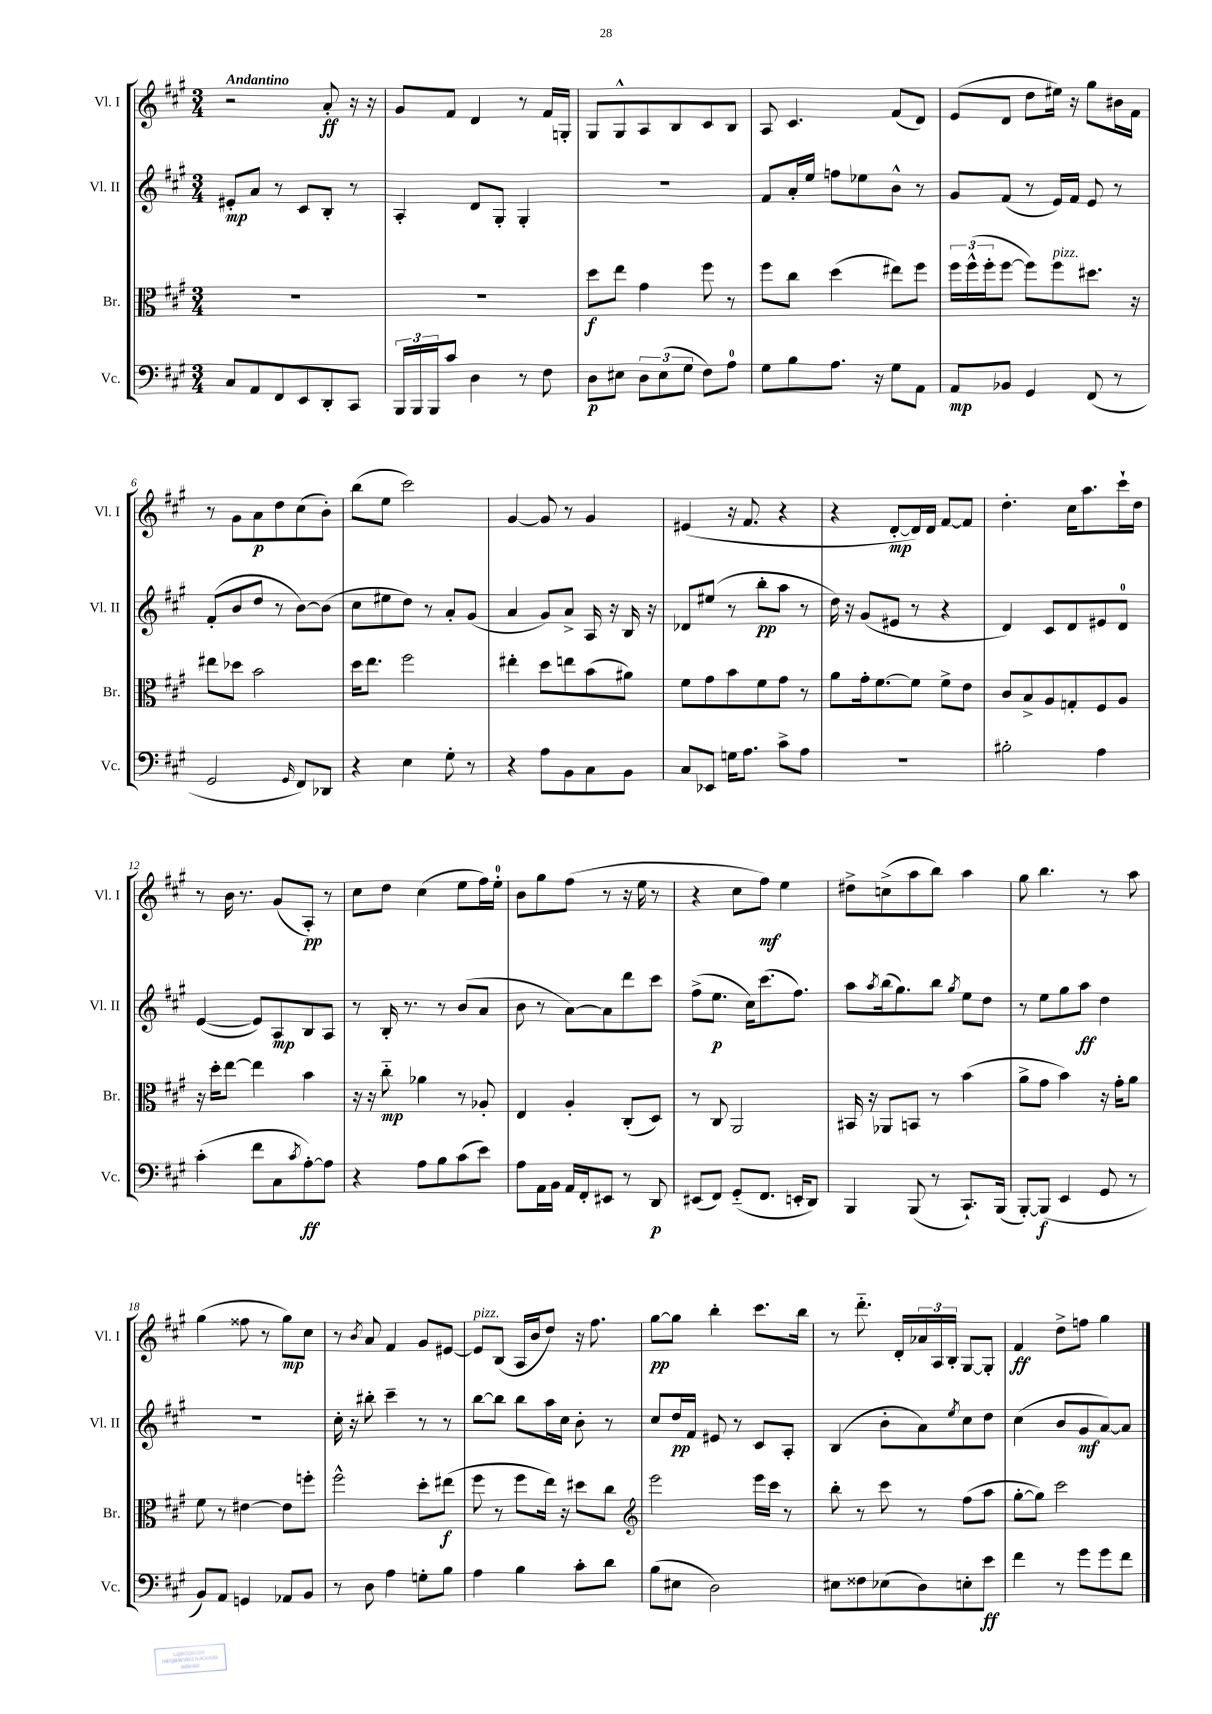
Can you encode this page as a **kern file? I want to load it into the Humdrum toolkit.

**kern	**dynam	**kern	**dynam	**kern	**dynam	**kern	**dynam
*part4	*part4	*part3	*part3	*part2	*part2	*part1	*part1
*staff4	*staff4	*staff3	*staff3	*staff2	*staff2	*staff1	*staff1
*I"Vc.	*	*I"Br.	*	*I"Vl. II	*	*I"Vl. I	*
*I'Vc.	*	*I'Br.	*	*I'Vl. II	*	*I'Vl. I	*
*clefF4	*	*clefC3	*	*clefG2	*	*clefG2	*
*k[f#c#g#]	*	*k[f#c#g#]	*	*k[f#c#g#]	*	*k[f#c#g#]	*
*M3/4	*	*M3/4	*	*M3/4	*	*M3/4	*
=1	=1	=1	=1	=1	=1	=1	=1
!	!	!	!	!	!	!LO:TX:a:B:t=Andantino	!
8C#/L	.	2.r	.	8e#X'/L	mp	2r	.
8AA/	.	.	.	8a/J	.	.	.
8FF#/	.	.	.	8r	.	.	.
8EE/	.	.	.	8c#/L	.	.	.
8DD'/	.	.	.	8B'/J	.	8a'/	ff
8CC#/J	.	.	.	8r	.	16r	.
.	.	.	.	.	.	16r	.
=2	=2	=2	=2	=2	=2	=2	=2
24BBB/LL	.	2.r	.	4A'/	.	8g#/L	.
24BBB/	.	.	.	.	.	.	.
24BBB/J	.	.	.	.	.	.	.
8c#/J	.	.	.	.	.	8f#/J	.
4D\	.	.	.	8d/L	.	4d/	.
.	.	.	.	8G#'/J	.	.	.
8r	.	.	.	4G#'/	.	8r	.
8F#\	.	.	.	.	.	16f#/LL	.
.	.	.	.	.	.	16Gn'/JJ	.
=3	=3	=3	=3	=3	=3	=3	=3
8D\L	p	8dd\L	f	2.r	.	8G#/L	.
8E#X\J	.	8ee\J	.	.	.	8G#^^/	.
12D\L	.	4g#\	.	.	.	8A/	.
(12E#\	.	.	.	.	.	.	.
.	.	.	.	.	.	8B/	.
12G#\J	.	.	.	.	.	.	.
8F#\L)	.	8ff#\	.	.	.	8c#/	.
8A\J	.	8r	.	.	.	8B/J	.
=4	=4	=4	=4	=4	=4	=4	=4
8G#\L	.	8ff#\L	.	8f#/L	.	8A/	.
8B\	.	8cc#\J	.	16a'/L	.	4.c#/	.
.	.	.	.	16ee/JJ	.	.	.
8.A\J	.	(4dd\	.	8ffn\L	.	.	.
.	.	.	.	8ee-X\	.	.	.
16r	.	.	.	.	.	.	.
8G#\L	.	8ee#X\L)	.	8b^^\J	.	(8f#/L	.
8AA\J	.	8ff#\J	.	8r	.	8d/J)	.
=5	=5	=5	=5	=5	=5	=5	=5
8AA/L	mp	24ff#\LL	.	8g#/L	.	(8e/L	.
.	.	(24ff#^^\	.	.	.	.	.
.	.	24ff#'\J	.	.	.	.	.
8BB-X/J	.	[8ff#\J	.	(8f#/J	.	8d/J	.
4GG#/	.	8ff#\L])	.	8r	.	8dd\L	.
!	!	!LO:TX:a:i:t=pizz.	!	!	!	!	!
.	.	8ff#\	.	16e/LL)	.	16ee#X\Jk)	.
.	.	.	.	16f#/JJ	.	16r	.
(8FF#/	.	8.dd#X\J	.	8e/	.	8gg#\L	.
8r	.	.	.	8r	.	16b#X\L	.
.	.	16r	.	.	.	16f#\JJ	.
!!LO:LB:g=z
=6	=6	=6	=6	=6	=6	=6	=6
2GG#/	.	8ee#X\L	.	(8f#'/L	.	8r	.
.	.	8dd-X\J	.	8b/	.	8g#\L	.
.	.	2b\	.	8dd/J	.	8a\	p
.	.	.	.	8r	.	8dd\	.
16qqGG#/	.	.	.	.	.	.	.
8FF#/L)	.	.	.	[8b\L)	.	(8cc#\	.
8DD-X/J	.	.	.	(8b\J]	.	8b'\J)	.
=7	=7	=7	=7	=7	=7	=7	=7
4r	.	16dd\KL	.	8cc#\L	.	(8bb\L	.
.	.	8.ee\J	.	.	.	.	.
.	.	.	.	8ee#X\	.	8ee\J	.
4E\	.	2ff#\	.	8dd\J)	.	2ccc#\)	.
.	.	.	.	8r	.	.	.
8G#'\	.	.	.	8a'/L	.	.	.
8r	.	.	.	(8g#/J	.	.	.
=8	=8	=8	=8	=8	=8	=8	=8
4r	.	4ee#X'\	.	4a/	.	[4g#/	.
8A\L	.	8dd\L	.	8g#/L)	.	8g#/]	.
8BB\	.	8een\	.	8a^/J	.	8r	.
8C#\	.	(8b\	.	16A/	.	4g#/	.
.	.	.	.	16r	.	.	.
8BB\J	.	8a#X\J)	.	16B/	.	.	.
.	.	.	.	16r	.	.	.
=9	=9	=9	=9	=9	=9	=9	=9
8C#/L	.	8f#\L	.	8d-X/L	.	(4e#X/	.
8EE-X/J	.	8g#\	.	(8ee#X/J	.	.	.
16Gn\KL	.	8b\	.	8r	.	16r	.
8.A\J	.	.	.	.	.	8.f#/	.
.	.	8f#\	.	8bb'\L	pp	.	.
8c#^\L	.	8g#\J	.	8aa\J	.	4r	.
8A\J	.	8r	.	8r	.	.	.
=10	=10	=10	=10	=10	=10	=10	=10
2.r	.	8a\L	.	16dd\)	.	4r	.
.	.	.	.	16r	.	.	.
.	.	16g#'\k	.	(8g#/L	.	.	.
.	.	[8.f#\	.	.	.	.	.
.	.	.	.	8e#X/J	.	[8d'/L	mp
.	.	8f#\J]	.	8r	.	16d/L])	.
.	.	.	.	.	.	16d/JJ	.
.	.	8f#^\L	.	4r	.	[8f#/L	.
.	.	8e\J	.	.	.	8f#/J]	.
=11	=11	=11	=11	=11	=11	=11	=11
2B#X'\	.	8c#/L	.	4d/)	.	4.dd'\	.
.	.	8B^/	.	.	.	.	.
.	.	8A/	.	8c#/L	.	.	.
.	.	8Gn'/	.	8d/	.	16cc#\KL	.
.	.	.	.	.	.	8.aa\	.
4A\	.	8F#/	.	8e#X/	.	.	.
.	.	8A/J	.	8d/J	.	16ccc#`\L	.
.	.	.	.	.	.	16dd\JJ	.
!!LO:LB:g=z
=12	=12	=12	=12	=12	=12	=12	=12
(4c#'\	.	16r	.	([4e/	.	8r	.
.	.	16dd'\KL	.	.	.	.	.
.	.	[8ee\J	.	.	.	16b\	.
.	.	.	.	.	.	8.r	.
8f#\L	.	4ee\]	.	8e/L])	.	.	.
8C#\	.	.	.	8A/	mp	(8g#/L	.
8qc#/	.	.	.	.	.	.	.
[8A'\)	ff	4b\	.	8B/	.	8A'/J)	pp
8A\J]	.	.	.	8A/J	.	8r	.
=13	=13	=13	=13	=13	=13	=13	=13
4r	.	16r	.	8r	.	8cc#\L	.
.	.	16r	.	.	.	.	.
.	.	8cc#\	mp	16B'/	.	8dd\J	.
.	.	.	.	8.r	.	.	.
8A\L	.	4a-X\	.	.	.	(4cc#\	.
8B\	.	.	.	8r	.	.	.
(8c#\	.	8r	.	(8b/L	.	8ee\L	.
8e\J)	.	8A-X'/	.	8a/J	.	16ff#\L)	.
.	.	.	.	.	.	16ee'\JJ	.
=14	=14	=14	=14	=14	=14	=14	=14
8A\L	.	4E/	.	8b\	.	8b\L	.
16AA\L	.	.	.	8r	.	8gg#\	.
16BB\JJ	.	.	.	.	.	.	.
16AA/LL	.	4A'/	.	[8a\L)	.	(8ff#\J	.
16FF#'/J	.	.	.	.	.	.	.
8EE#X/J	.	.	.	8a\]	.	8r	.
8r	.	(8C#'/L	.	8ddd\	.	16r	.
.	.	.	.	.	.	16ee\	.
8DD/	p	8D/J)	.	8ccc#\J	.	8r	.
=15	=15	=15	=15	=15	=15	=15	=15
(8EE#X/L	.	8r	.	(8ff#^\L	.	4r	.
8FF#/J)	.	8C#/	.	8.ee\J	p	.	.
(8GG#/L	.	2AA/	.	.	.	8cc#\L	.
.	.	.	.	16cc#\KL)	.	.	.
8.FF#/J	.	.	.	(8.ccc#\	.	8ff#\J)	mf
.	.	.	.	.	.	4ee\	.
16EEn'/KL	.	.	.	8.ff#\J)	.	.	.
8DD/J)	.	.	.	.	.	.	.
=16	=16	=16	=16	=16	=16	=16	=16
4BBB/	.	16BB#X/	.	8aa\L	.	8dd#X^\L	.
.	.	16r	.	.	.	.	.
.	.	.	.	8qaa/	.	.	.
.	.	8AA-X/L	.	(16bb\k	.	(8ccn^\	.
.	.	.	.	8.gg#\)	.	.	.
(8BBB/	.	8BBn/J	.	.	.	8aa\	.
8r	.	8r	.	8bb\J	.	8bb\J)	.
.	.	.	.	8qgg#/	.	.	.
8.CC#`/L)	.	(4b\	.	8ee\L	.	4aa\	.
.	.	.	.	8dd\J	.	.	.
(16BBB/Jk	.	.	.	.	.	.	.
=17	=17	=17	=17	=17	=17	=17	=17
[8BBB'/L)	.	8a^\L	.	8r	.	8gg#\	.
(8BBB/J]	f	8g#\J	.	8ee\L	.	4.bb\	.
4EE/	.	4b\)	.	8gg#\	.	.	.
.	.	.	.	8aa\J	ff	.	.
8GG#/	.	16r	.	4dd\	.	8r	.
.	.	16g#'\KL	.	.	.	.	.
8r	.	8a\J	.	.	.	8aa\	.
!!LO:LB:g=z
=18	=18	=18	=18	=18	=18	=18	=18
8BB/L)	.	8f#\	.	2.r	.	(4gg#\	.
8AA/J	.	8r	.	.	.	.	.
4GGn/	.	[4e#X\	.	.	.	8ff##X\	.
.	.	.	.	.	.	8r	.
8AA-X/L	.	8e#\L]	.	.	.	8gg#\L)	mp
8BB/J	.	8ffn'\J	.	.	.	8cc#\J	.
=19	=19	=19	=19	=19	=19	=19	=19
8r	.	2ff#^^\	.	16cc#'\	.	8r	.
.	.	.	.	16r	.	.	.
.	.	.	.	.	.	8qb/	.
8D\	.	.	.	8bb#X'\	.	8a/	.
4A\	.	.	.	4ccc#~\	.	4f#/	.
8Gn'\L	.	8dd'\L	.	8r	.	8g#/L	.
8B\J	.	(8ee#X\J	f	8r	.	[8e#X/J	.
=20	=20	=20	=20	=20	=20	=20	=20
!	!	!	!	!	!	!LO:TX:a:i:t=pizz.	!
4A\	.	8ff#\	.	[8bb\L	.	8e#/L]	.
.	.	8r	.	8bb\J]	.	(8B/J	.
4B\	.	8ff#\L	.	8bb\L	.	16A/LL	.
.	.	.	.	.	.	16b/J	.
.	.	16ee\Jk)	.	16aa\L	.	8dd/J)	.
.	.	16r	.	16cc#\JJ	.	.	.
8c#'\L	.	8dd#X\L	.	8b'\	.	16r	.
.	.	.	.	.	.	8.ff#\	.
8d\J	.	8cc#\J	.	8r	.	.	.
=21	=21	=21	=21	=21	=21	=21	=21
*	*	*clefG2	*	*	*	*	*
(8B\L	.	2eee\	.	8cc#/L	.	[8gg#\L	pp
8E#X\J	.	.	.	16dd/L	pp	8gg#\J]	.
.	.	.	.	16f#/JJ	.	.	.
2D\)	.	.	.	8e#X/	.	4bb'\	.
.	.	.	.	8r	.	.	.
.	.	16eee\LL	.	8c#/L	.	8.ccc#\L	.
.	.	16ccc#\JJ	.	.	.	.	.
.	.	8r	.	8A'/J	.	.	.
.	.	.	.	.	.	16bb\Jk	.
=22	=22	=22	=22	=22	=22	=22	=22
8E#X\L	.	8bb'\	.	(4B/	.	8r	.
8F##X\	.	8r	.	.	.	8.ddd\	.
(8E-X\	.	8ccc#\	.	8b'\L	.	.	.
.	.	.	.	.	.	16d'/LL	.
8D\)	.	8r	.	8a\)	.	24a-X/	.
.	.	.	.	.	.	24A/	.
.	.	.	.	.	.	24B'/JJ	.
.	.	.	.	8qee/	.	.	.
8En'\	.	(8ff#\L	.	8cc#\	.	[8G#/L	.
8e\J	ff	8aa\J	.	8dd\J	.	8G#'/J]	.
=23	=23	=23	=23	=23	=23	=23	=23
4f#\	.	[8gg#'\L	.	(4cc#\	.	4f#/	ff
.	.	8gg#\J])	.	.	.	.	.
8r	.	2ccc#\	.	8b/L	.	8dd^\L	.
8g#\L	.	.	.	8g#/	mf	8ffn\J	.
8g#\	.	.	.	[8a/)	.	4gg#\	.
8f#\J	.	.	.	8a/J]	.	.	.
==	==	==	==	==	==	==	==
*-	*-	*-	*-	*-	*-	*-	*-
